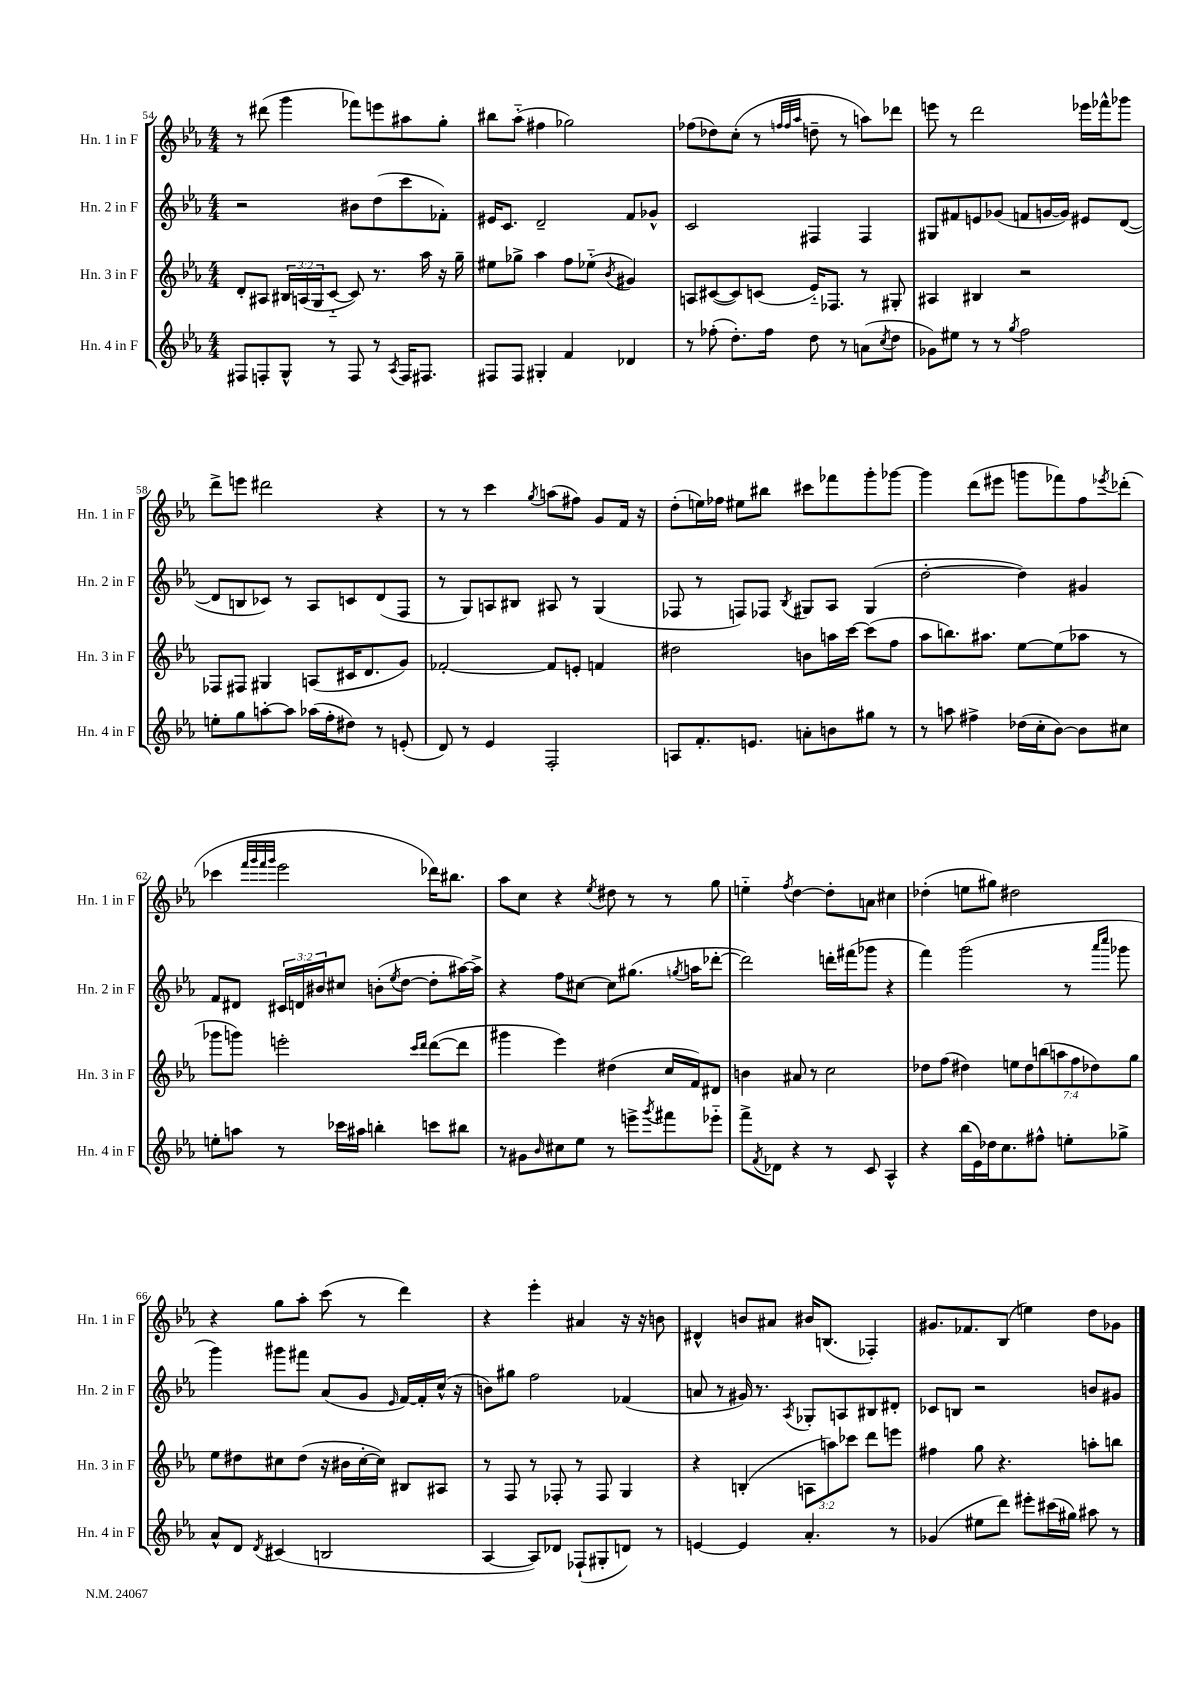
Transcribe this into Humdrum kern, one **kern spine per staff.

**kern	**kern	**kern	**kern
*staff4	*staff3	*staff2	*staff1
*clefG2	*clefG2	*clefG2	*clefG2
*k[b-e-a-]	*k[b-e-a-]	*k[b-e-a-]	*k[b-e-a-]
*M4/4	*M4/4	*M4/4	*M4/4
8F#/L	8d'/L	2r	8r
8F'/	8A#/J	.	(8ddd#\
8G^^/J	24B#/LL	.	4ggg\
.	(24A/	.	.
.	24G/J	.	.
8r	[8c'~/J	.	.
8F/	8c/])	8b#\L	8fff-\L)
8r	8.r	(8dd\	8eee\
8qA-/	.	.	.
16F/LK	.	8ccc\	8aa#\
8.F#/J	16aa-\	.	.
.	16r	8f-'\J)	8gg'\J
.	16gg~\	.	.
=	=	=	=
8F#/L	8ee#\L	16e#/LK	8bb#\L
.	.	8.c/J	.
8F#/J	8gg-^\J	.	(8aa-'~\J
4G#'/	4aa-\	2d~/	4ff#\
4f/	8ff\L	.	2gg-\)
.	(8ee-'~\J	.	.
.	8qb-/	.	.
4d-/	4g#/)	8f/L	.
.	.	8g-^^/J	.
=	=	=	=
8r	8A/L	2c/	(8ff-\L
(8ff-'\	([8c#/	.	8dd-\)
8.dd'\L)	8c#/])	.	(8cc'\J
.	(8c/J	.	8r
16ff-\Jk	.	.	.
.	.	.	32qqff/LLL
.	.	.	32qqff/
.	.	.	32qqaa-/JJJ
8dd\	16e-'~/LK)	4F#/	8dd~\
.	8.F-/J	.	.
8r	.	.	8r
(8a\L	8r	4F#/	8aa\L)
8qcc/	.	.	.
8dd\J	8G#'/	.	8ddd-\J
=	=	=	=
8g-\L)	4A#/	8G#/L	8eee\
8ee#\J	.	8f#/	8r
8r	4B#/	8e/	2ddd\
8r	.	(8g-/J	.
8qgg/	.	.	.
2ff\	2r	8f/L	.
.	.	[16g/L	.
.	.	16g/]JJ)	.
.	.	8e#/L	16eee-\LL
.	.	.	16fff-^^\J
.	.	([8d/J	8ggg-\J
=	=	=	=
8ee'\L	8F-/L	8d/]L	8ddd^\L
8gg\	8F#/J	8B/	8eee\J
[8aa'\	4G#/	8c-/J)	2ddd#\
8aa\]J	.	8r	.
(16aa-\LL	(8A/L	8A-/L	.
16ff'\J	.	.	.
8dd#\J)	16c#/K	8c/	.
.	8.d/	.	.
8r	.	(8d/	4r
(8e'/	8g/J)	8F/J	.
=	=	=	=
8d/)	[2f-'/	8r	8r
8r	.	8G/L)	8r
4e-/	.	8A/	4ccc\
.	.	8B#/J	.
.	.	.	8qgg/
2F'/	8f-/]L	8A#/	(8aa\L
.	8e'/J	8r	8ff#\J)
.	4f/	(4G/	8g/L
.	.	.	16f/Jk
.	.	.	16r
=	=	=	=
8A/L	2dd#\	8F-/	(8dd'\L
8.f'/	.	8r	16ee\L)
.	.	.	16ff-\JJ
.	.	8F/L)	8ee#\L
8.e/J	.	.	.
.	.	8F-/J	8bb#\J
.	.	8qB-/	.
8a'\L	8b\L	8G#/L	8ccc#\L
8b\	16aa\L	8A-/J	8fff-\
.	[16ccc\JJ	.	.
8gg#\J	(8ccc\]L	(4G#/	8ggg'\
8r	8ff\J	.	[8ggg-\J
=	=	=	=
8r	8aa-\L	[2dd'\	4ggg-\]
8aa\	8.bb\)	.	.
4ff#^\	.	.	(8ddd\L
.	8.aa#\J	.	.
.	.	.	8eee#\J
(16dd-\LL	[8ee-\L	4dd\])	8ggg\L
16cc'\J	.	.	.
[8b-\J)	(8ee-\]	.	8fff-\)
8b-\]L	8aa-\J	4g#/	8ff\
.	.	.	8qeee-/
8cc#\J	8r	.	(8ddd-'\J
=	=	=	=
8ee'\L	8ggg-\L	8f/L	4ccc-\
8aa\J	8ggg\J)	8d#/J	.
.	.	.	32qqfff/LLL
.	.	.	32qqggg/
.	.	.	32qqfff/
.	.	.	32qqggg/JJJ
8r	2eee'\	24c#/LL	2eee-\
.	.	24d/	.
.	.	24b#/J	.
16ccc-\LL	.	8cc#/J	.
16aa#\JJ	.	.	.
4bb'\	.	(8b'\L	.
.	.	8qee-/	.
.	.	[8dd\J	.
.	16qqccc/LL	.	.
.	16qqddd/JJ	.	.
8ccc\L	([8ddd\L	8dd'\]L	16ddd-\LK)
.	.	.	8.bb#\J
8bb#\J	8ddd\]J	[16aa#\L)	.
.	.	16aa#^\]JJ	.
=	=	=	=
8r	4ggg#\	4r	8aa-\L
8g#\L	.	.	8cc\J
16qqb-/	.	.	.
8cc#\	4eee-\)	8ff\L	4r
8ee-\J	.	[8cc#\J	.
.	.	.	8qee-/
8r	(4dd#\	8cc#\]L	8dd#\
8eee^\L	.	(8.gg#\J	8r
8qggg/	.	.	.
8fff#\	16cc/LL	.	8r
.	.	8qgg/	.
.	16f/J)	16aa\LK	.
8eee-'~\J	8d#/J	[8ddd-'\J	8gg\
=	=	=	=
8fff^\L	4b\	2ddd-\])	4ee'~\
8qf/	.	.	.
8d-\J	.	.	.
.	.	.	8qff/
4r	8a#/	.	[4dd\
.	8r	.	.
8r	2cc\	16ddd'\LL	8dd'\]L
.	.	(16fff#\J	.
8c/	.	8ggg-\J	8a\J
4A-^^/	.	4r	4cc#\
=	=	=	=
4r	8dd-\L	4fff\)	(4dd-'\
.	(8ff\J	.	.
(16bb-\LL	4dd#\)	(2ggg\	8ee\L
16e-\)	.	.	.
16dd-\J	.	.	8gg#\J)
8.cc\	.	.	.
.	14ee\L	.	2dd#\
.	14dd#\	.	.
8ff#^^\J	.	.	.
.	(14bb\	.	.
.	14aa\	.	.
8ee'\L	.	8r	.
.	14ff\	.	.
.	14dd-\)	.	.
.	.	16qqaaa-/LL	.
.	.	16qqcccc/JJ	.
8gg-^\J	.	8ggg-\	.
.	14gg\J	.	.
=	=	=	=
8a-^^/L	8ee-\L	4ggg\)	4r
8d/J	8dd#\	.	.
8qd/	.	.	.
(4c#/	8cc#\	8ggg#\L	8gg\L
.	(8dd#\J	8fff#\J	8aa-'\J
2B/	16r	(8a-/L	(8ccc\
.	16b#\LL	.	.
.	[16cc#'\	8g/J	8r
.	16cc#\]JJ)	.	.
.	.	16qqe-/	.
.	8B#/L	[16f/LL)	4ddd\)
.	.	16f'/]	.
.	8A#/J	(16cc^^/JJ	.
.	.	16r	.
=	=	=	=
[4A-/	8r	8b\L)	4r
.	8F/	8gg#\J	.
8A-/]L)	8r	2ff\	4eee-'\
8d-/J	8F-'/	.	.
(8F-`/L	8r	.	4a#/
8G#'/	8F-/	.	.
8d/J)	4G/	(4f-/	16r
.	.	.	16r
8r	.	.	8b\
=	=	=	=
[4e/	4r	8a/	4d#^^/
.	.	8r	.
4e/]	(4B'/	16g#/)	8b/L
.	.	8.r	.
.	.	.	8a#/J
.	.	8qA-/	.
4.a-'/	12A\L	8G-'/L	16b#/LK
.	.	.	(8.B/J
.	12aa\)	.	.
.	.	8A/	.
.	12ccc-\J	.	.
.	8ddd\L	8B#/	4F-'/)
8r	8eee\J	8d#'/J	.
=	=	=	=
(4g-/	4ff#\	8c-/L	8.g#/L
.	.	8B/J	.
.	.	.	8.f-/
8ee#\L	8gg\	2r	.
8ddd\J)	4.r	.	(8B-/J
8eee#'\L	.	.	4ee\)
(16ccc#\L	.	.	.
16gg#\JJ)	.	.	.
8aa#\	8aa'\L	8b/L	8dd\L
8r	8bb\J	8g#/J	8g-\J
==	==	==	==
*-	*-	*-	*-
